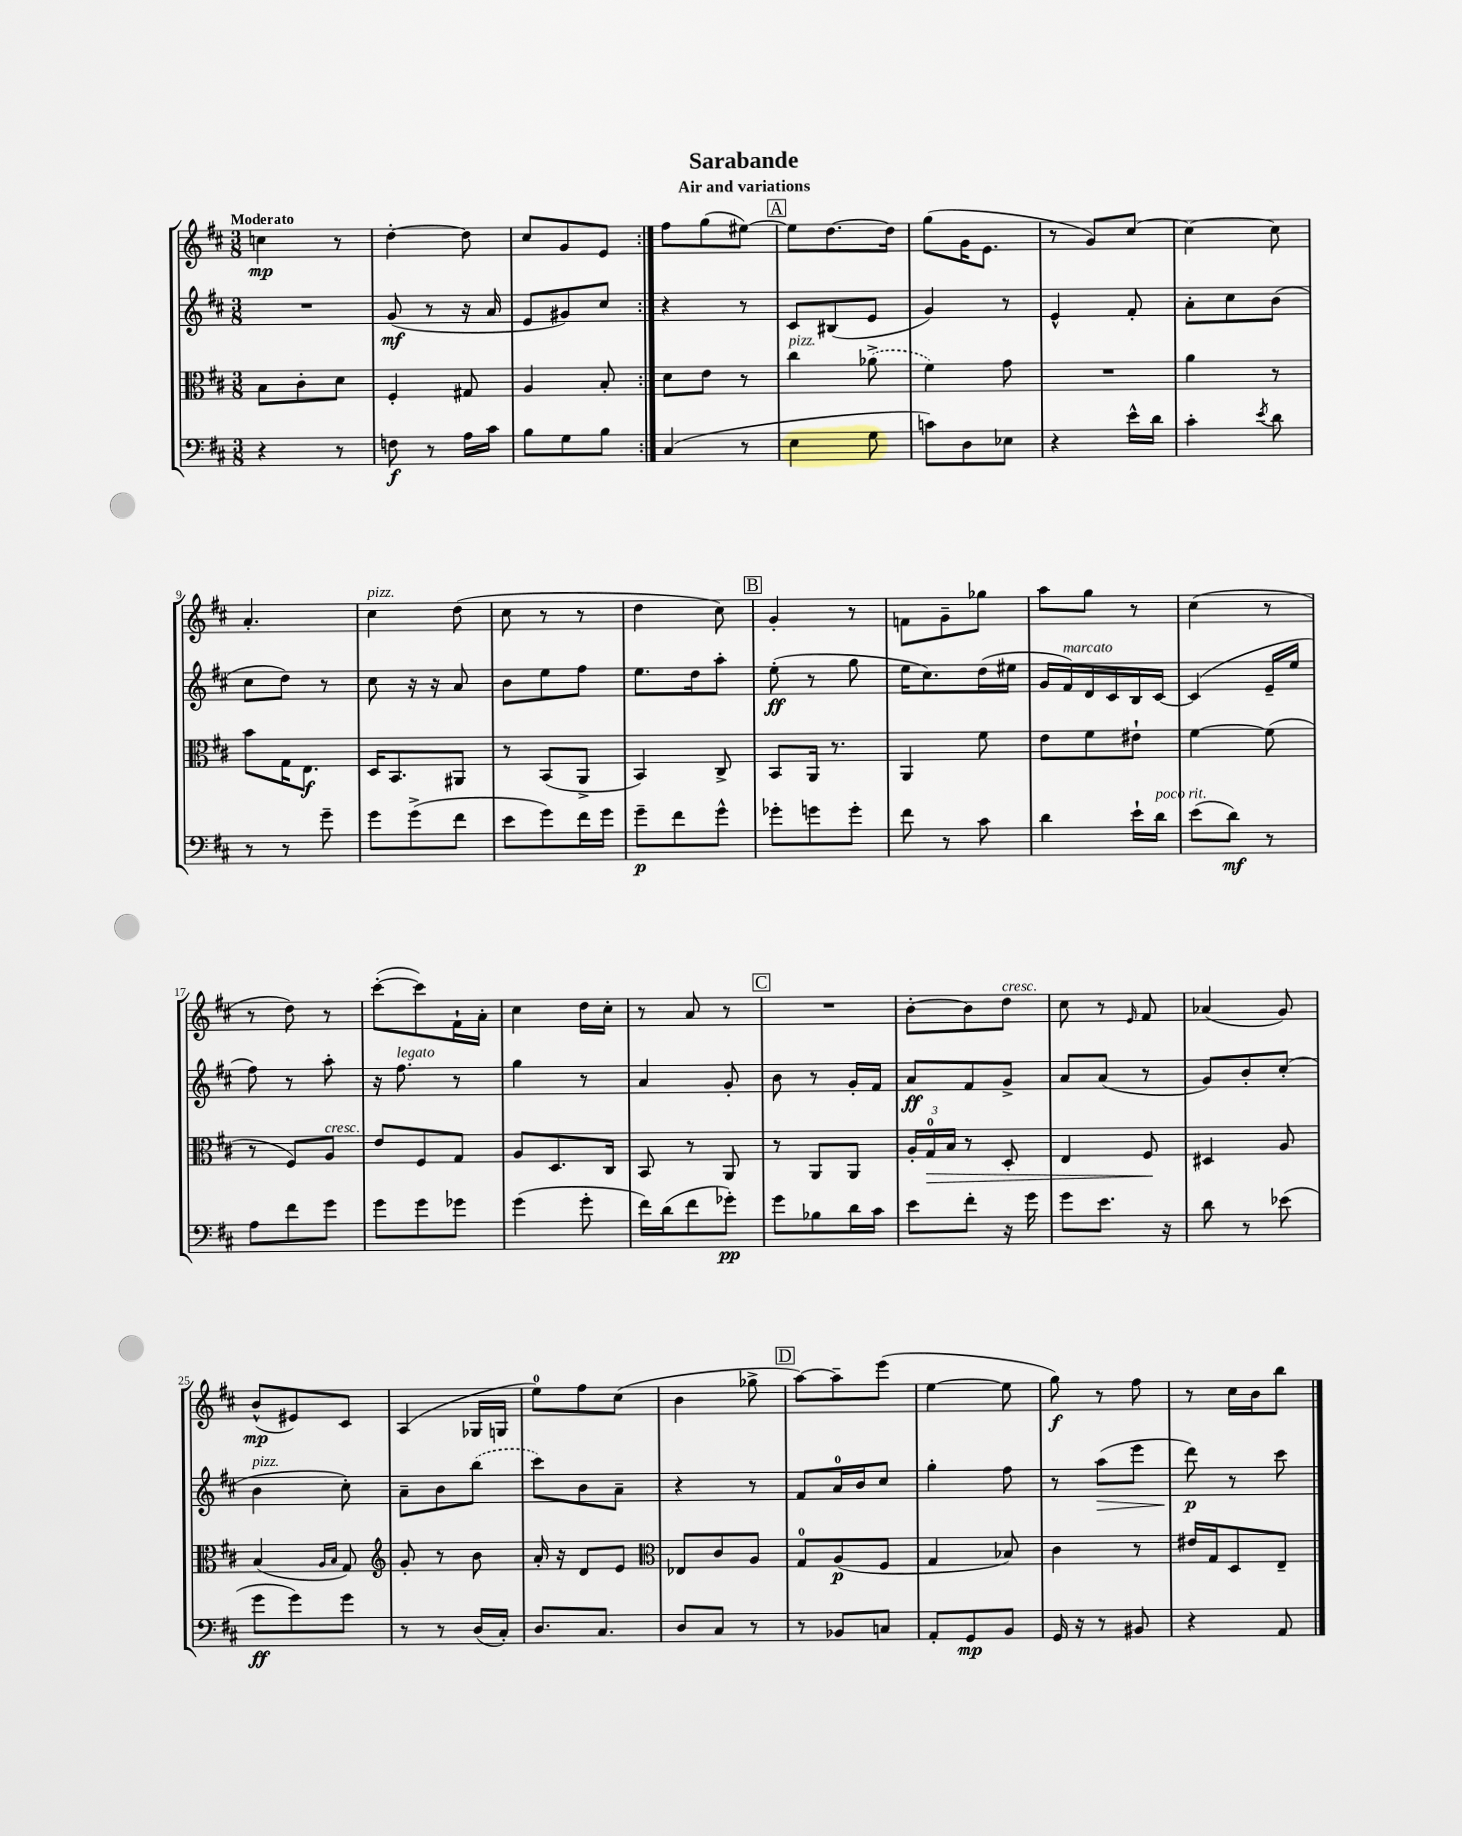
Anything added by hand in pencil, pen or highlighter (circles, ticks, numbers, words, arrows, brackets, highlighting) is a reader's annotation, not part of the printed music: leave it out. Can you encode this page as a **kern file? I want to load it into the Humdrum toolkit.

**kern	**kern	**kern	**kern
*staff4	*staff3	*staff2	*staff1
*clefF4	*clefC3	*clefG2	*clefG2
*k[f#c#]	*k[f#c#]	*k[f#c#]	*k[f#c#]
*M3/8	*M3/8	*M3/8	*M3/8
4r	8B\L	4.r	4cc\
.	8c#'\	.	.
8r	8d\J	.	8r
=	=	=	=
8F\	4F#'/	(8g/	[4dd'\
8r	.	8r	.
16A\LL	8G#/	16r	8dd\]
16c#\JJ	.	16a/	.
=	=	=	=
8B\L	4A/	8e/L	8cc#/L
8G\	.	8g#/)	8g/
8B\J	8B'/	8cc#/J	8e/J
=:|!	=:|!	=:|!	=:|!
(4C#/	8d\L	4r	8ff#\L
.	8e\J	.	(8gg\
8r	8r	8r	[8ee#\J)
=	=	=	=
4E\	4cc#\	8c#/L	8ee#\]L
.	.	(8B#/	[8.dd\
8G\	(8a-^\	8e/J	.
.	.	.	16dd\]Jk
=	=	=	=
8c\L)	4f#\)	4g/)	(8gg\L
8D\	.	.	16g\K
.	.	.	8.e\J
8E-\J	8g\	8r	.
=	=	=	=
4r	4.r	4e^^/	8r
.	.	.	8g/L)
16e^^\LL	.	8f#'/	[8cc#/J
16d\JJ	.	.	.
=	=	=	=
4c#'\	4a\	8a'\L	4cc#\_
.	.	8cc#\	.
8qe/	.	.	.
8d\	8r	(8b\J	8cc#\]
=	=	=	=
8r	8b\L	8cc#\L	4.a'/
8r	16G\K	8dd\J)	.
.	8.E\J	.	.
8g~\	.	8r	.
=	=	=	=
8g\L	16D/LK	8cc#\	4cc#\
.	8.BB/	.	.
(8g^\	.	16r	.
.	.	16r	.
8f#\J	8AA#/J	8a/	(8dd\
=	=	=	=
8e\L	8r	8b\L	8cc#\
8g\)	(8BB/L	8ee\	8r
16f#\L	8AA^/J	8ff#\J	8r
16g\JJ	.	.	.
=	=	=	=
8g~\L	4BB/)	8.ee\L	4dd\
8f#\	.	.	.
.	.	16dd\k	.
8g^^\J	8C#^/	8aa'\J	8cc#\)
=	=	=	=
8g-'\L	8BB/L	(8ee'\	4g'/
8g\	16AA/Jk	8r	.
.	8.r	.	.
8g'\J	.	8gg\	8r
=	=	=	=
8f#\	4AA/	16ee\LK	8f\L
.	.	8.cc#\)	.
8r	.	.	8g~\
8c#\	8f#\	(16dd\L	8gg-\J
.	.	16ee#\JJ	.
=	=	=	=
4d\	8e\L	16g/LL	8aa\L
.	.	16f#/)	.
.	8f#\	16d/	8gg\J
.	.	16c#/	.
16e`\LL	8e#`\J	16B/	8r
16d\JJ	.	[16c#/JJ	.
=	=	=	=
(8e\L	[4f#\	(4c#/]	(4cc#\
8d\J)	.	.	.
8r	(8f#\]	16e~/LL	8r
.	.	16ee/JJ	.
=	=	=	=
8A\L	8r	8ff#\)	8r
8f#\	8F#/L)	8r	8dd\)
8g\J	8A/J	8aa'\	8r
=	=	=	=
8g\L	8e/L	16r	([8ccc#'\L
.	.	8.ff#\	.
8g\	8F#/	.	8ccc#\])
8g-\J	8G/J	8r	16f#`\L
.	.	.	16a'\JJ
=	=	=	=
(4g\	8A/L	4gg\	4cc#\
.	8.D/	.	.
8g'\	.	8r	16dd\LL
.	16C#/Jk	.	16cc#'\JJ
=	=	=	=
16f#\LL)	8BB/	4a/	8r
(16d\J	.	.	.
8f#\	8r	.	8a/
8g-'\J)	8AA/	8g'/	8r
=	=	=	=
8g\L	8r	8b\	4.r
8B-\	8AA/L	8r	.
16d\L	8AA/J	16g'/LL	.
16c#\JJ	.	16f#/JJ	.
=	=	=	=
8e\L	24A'/LL	8a/L	[8b'\L
.	24G/	.	.
.	24B/JJ	.	.
8f#'\J	8r	8f#/	8b\]
16r	8D'/	8g^/J	8dd\J
16g\	.	.	.
=	=	=	=
8g\L	4E/	8a/L	8cc#\
8.e\J	.	(8a/J	8r
.	.	.	16qqe/
.	8F#/	8r	8f#/
16r	.	.	.
=	=	=	=
8d\	4D#/	8g/L)	(4a-/
8r	.	8b'/	.
(8e-\	8A/	(8cc#'/J	8g/)
=	=	=	=
8g\L	(4B/	4b\	(8b^^/L
8g\)	.	.	8e#/)
.	16qqA/LL	.	.
.	16qqB/JJ	.	.
8g\J	8G/)	8cc#'\)	8c#/J
=	=	=	=
*	*clefG2	*	*
8r	8g'/	8a~\L	(4A/
8r	8r	8b\	.
(16D/LL	8b\	(8bb\J	16G-/LL
16C#'/JJ)	.	.	16G/JJ
=	=	=	=
8.D/L	16a'/	8ccc#\L)	8ee\L)
.	16r	.	.
.	8d/L	8b\	8ff#\
8.C#/J	.	.	.
.	8e/J	8a~\J	(8cc#\J
=	=	=	=
*	*clefC3	*	*
8D/L	8E-/L	4r	4b\
8C#/J	8c#/	.	.
8r	8A/J	8r	8gg-^\
=	=	=	=
8r	8G/L	8f#/L	[8aa\L)
8BB-/L	(8A/	16a/L	8aa~\]
.	.	16b/J	.
8C/J	8F#/J	8cc#/J	(8eee\J
=	=	=	=
8AA'/L	4G/	4gg'\	[4ee\
8GG/	.	.	.
8BB/J	8B-/)	8ff#\	8ee\]
=	=	=	=
16GG/	4c#\	8r	8gg\)
16r	.	.	.
8r	.	(8aa\L	8r
8BB#/	8r	8eee\J	8ff#\
=	=	=	=
4r	16e#/LL	8ddd\)	8r
.	16G/J	.	.
.	8D/	8r	16cc#\LL
.	.	.	16b\J
8AA/	8E~/J	8ccc#\	8bb\J
==	==	==	==
*-	*-	*-	*-
